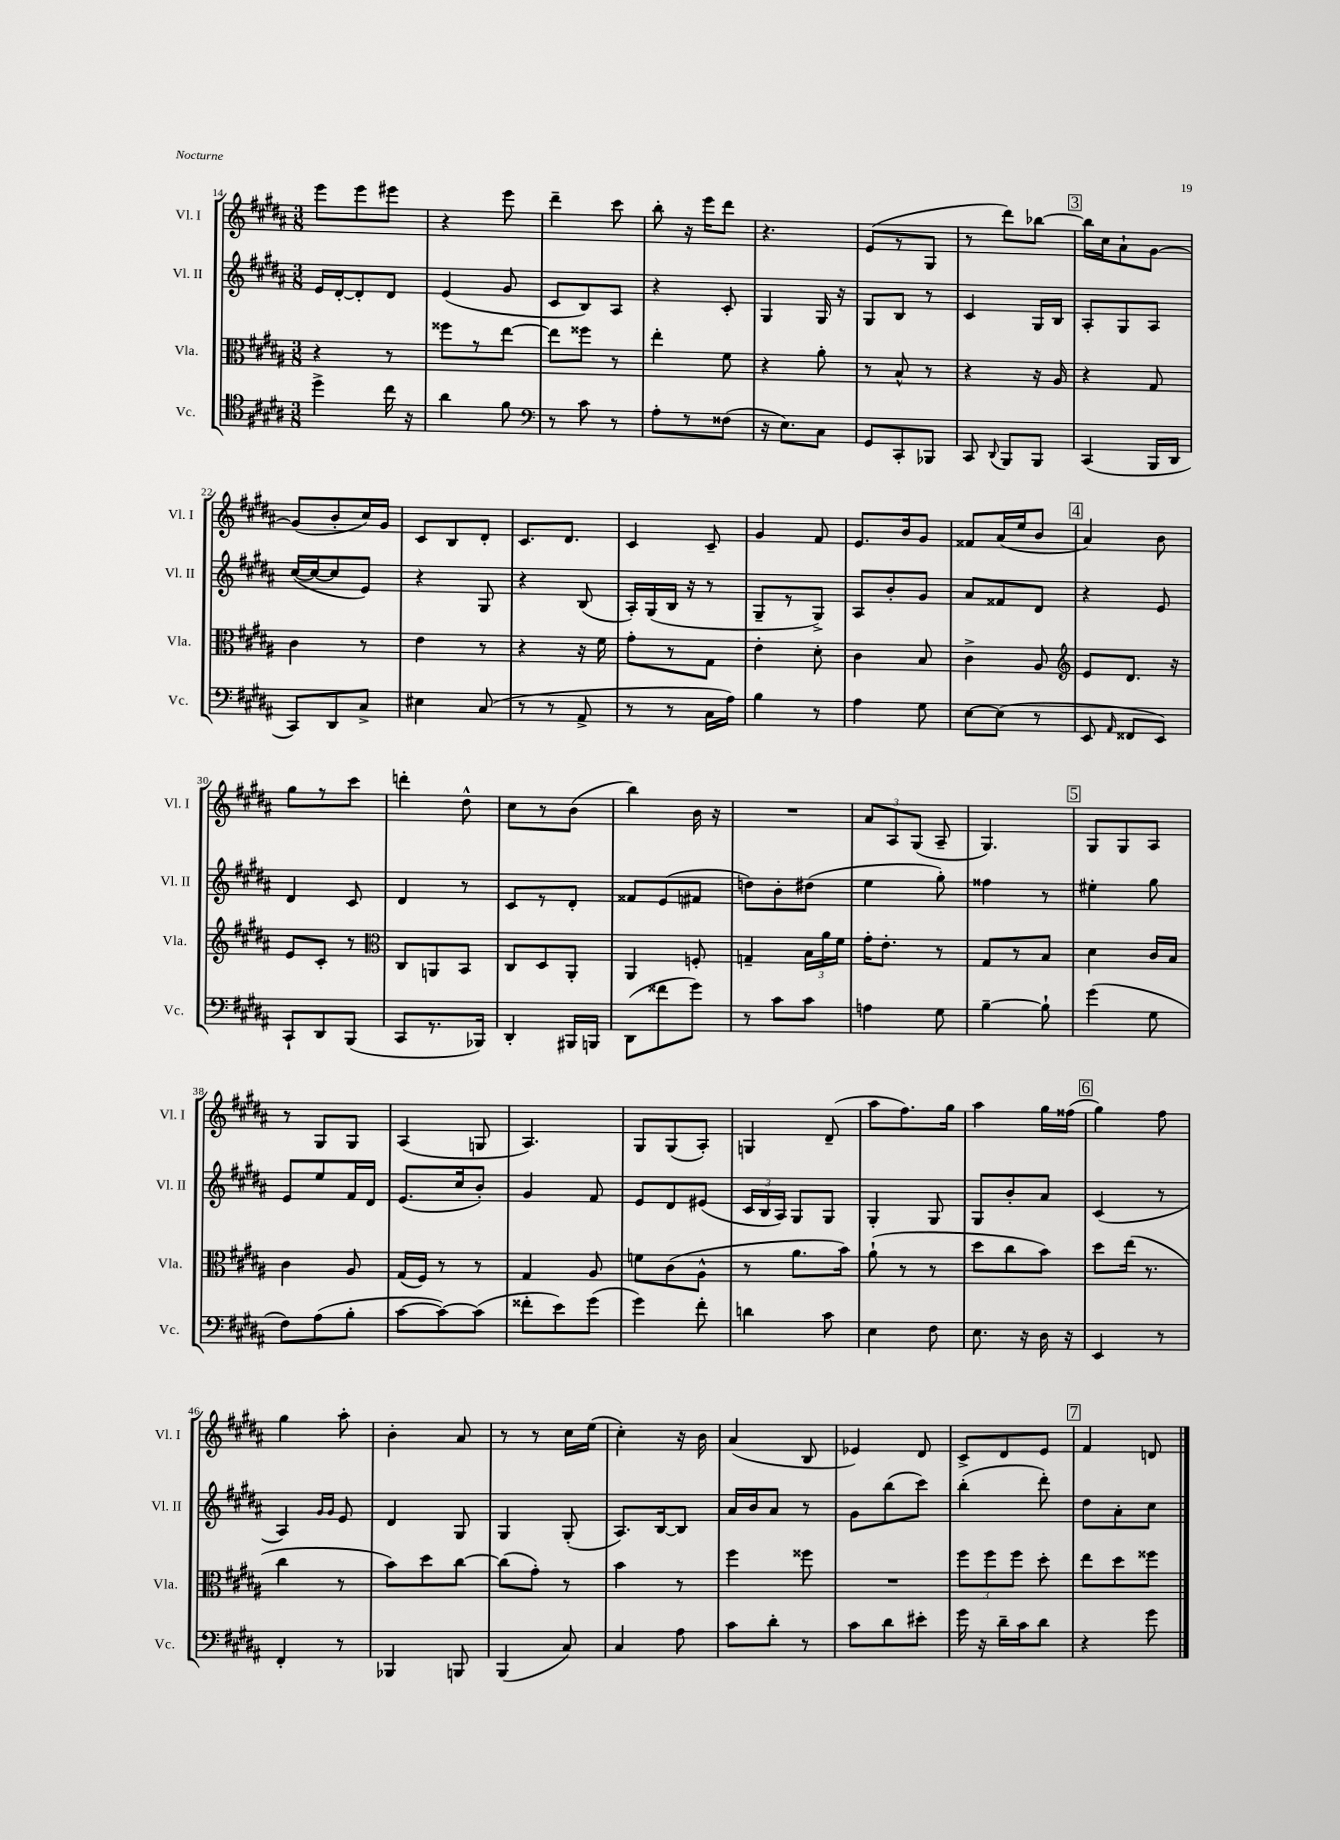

**kern	**kern	**kern	**kern
*staff4	*staff3	*staff2	*staff1
*clefC4	*clefC3	*clefG2	*clefG2
*k[f#c#g#d#a#]	*k[f#c#g#d#a#]	*k[f#c#g#d#a#]	*k[f#c#g#d#a#]
*M3/8	*M3/8	*M3/8	*M3/8
4dd#^	4r	16e	8eee
.	.	[16d#'	.
.	.	8d#']	8eee
16cc#	8r	8d#	8eee#
16r	.	.	.
=	=	=	=
4a#	8ff##	(4e	4r
.	8r	.	.
8f#	[8ee	8g#	8eee
=	=	=	=
*clefF4	*	*	*
8r	8ee]	8c#	4ddd#~
8c#	8ff##	8B)	.
8r	8r	8A#	8ccc#
=	=	=	=
8A#'	4ee'	4r	8bb'
8r	.	.	16r
.	.	.	16eee
(8F##	8f#	8c#'	8ddd#
=	=	=	=
16r	4r	4G#	4.r
8.E)	.	.	.
8C#	8a#'	16G#	.
.	.	16r	.
=	=	=	=
8GG#	8r	8G#	(8e
8CC#'	8B^^	8B	8r
8BBB-	8r	8r	8G#
=	=	=	=
8CC#	4r	4c#	8r
8qqDD#	.	.	.
8BBB	.	.	8ddd#)
8BBB	16r	16G#	[8bb-
.	16A#	16B	.
=	=	=	=
(4CC#	4r	8A#'	16bb-]
.	.	.	16cc#
.	.	8G#	8a#`
16BBB	8G#	8A#	[8g#
16DD#	.	.	.
=	=	=	=
8CC#)	4c#	([16cc#	(8g#]
.	.	16cc#_	.
8DD#	.	8cc#]	8b'
8C#^	8r	8e)	16cc#)
.	.	.	16g#
=	=	=	=
4E#	4e	4r	8c#
.	.	.	8B
(8C#	8r	8G#	8d#'
=	=	=	=
8r	4r	4r	8.c#
8r	.	.	.
.	.	.	8.d#
8AA#^	16r	(8B	.
.	16f#	.	.
=	=	=	=
8r	8g#'	16A#')	4c#
.	.	(16G#	.
8r	8r	16B	.
.	.	16r	.
16C#	8G#	8r	8c#~
16A#)	.	.	.
=	=	=	=
4B	4e'	8G#~	4g#
.	.	8r	.
8r	8d#'	8G#^)	8f#
=	=	=	=
4A#	4c#	8A#	8.e
.	.	8b'	.
.	.	.	16b
8G#	8B	8g#	8g#
=	=	=	=
[8E	4c#^	8a#	8f##
(8E]	.	8f##	(16a#
.	.	.	16ee
8r	8A#	8d#	8b
=	=	=	=
*	*clefG2	*	*
8EE	8e	4r	4a#)
16qqAA#	.	.	.
8FF##	8.d#	.	.
8EE)	.	8e	8b
.	16r	.	.
=	=	=	=
8CC#`	8e	4d#	8gg#
8DD#	8c#'	.	8r
(8BBB	8r	8c#	8ccc#
=	=	=	=
*	*clefC3	*	*
8CC#	8C#	4d#	4ddd'
8.r	8AA	.	.
.	8BB	8r	8dd#^^
16BBB-)	.	.	.
=	=	=	=
4DD#'	8C#	8c#	8cc#
.	8D#	8r	8r
16BBB#	8AA#'	8d#'	(8b
16BBB	.	.	.
=	=	=	=
(8DD#	4AA#	8f##	4bb)
8f##	.	(8e	.
8g#)	8F'	8f#	16b
.	.	.	16r
=	=	=	=
8r	4G~	8dd)	4.r
8c#	.	8b'	.
8c#	24B	(8dd#	.
.	24a#	.	.
.	24f#	.	.
=	=	=	=
4A	16g#'	4ee	12a#
.	8.e'	.	.
.	.	.	12A#
.	.	.	(12G#
8G#	8r	8gg#')	8A#~
=	=	=	=
[4B~	8G#	4ff##	4.G#)
.	8r	.	.
8B`]	8B	8r	.
=	=	=	=
(4g#	4d#	4ee#'	8G#
.	.	.	8G#
8G#	16c#	8gg#	8A#
.	16B	.	.
=	=	=	=
8F#)	4c#	8e	8r
(8A#	.	8ee	8G#
8B'	8A#	16f#	8G#
.	.	16d#	.
=	=	=	=
[8c#	(16G#	(8.e	(4A#
.	16F#)	.	.
8c#_)	8r	.	.
.	.	16cc#	.
(8c#]	8r	8b')	8G
=	=	=	=
8f##'	4G#	4g#	4.A#)
8e)	.	.	.
(8g#	8A#	8f#	.
=	=	=	=
4g#)	8f	8e	8G#
.	(8c#	8d#	(8G#
8f#'	8A#^^	(8e#	8A#')
=	=	=	=
4d	8r	24c#	4G
.	.	24B	.
.	.	24A#)	.
.	8.a#	8G#	.
8c#	.	8G#	(8d#~
.	16b)	.	.
=	=	=	=
4E	(8a#`	4G#'	8aa#
.	8r	.	8.ff#)
8F#	8r	8G#	.
.	.	.	16gg#
=	=	=	=
8.E	8dd#	8G#	4aa#
.	8cc#	8b'	.
16r	.	.	.
16D#	8b)	8a#	16gg#
16r	.	.	(16ff##
=	=	=	=
4EE	8dd#	(4c#	4gg#)
.	(16ee	.	.
.	8.r	.	.
8r	.	8r	8ff#
=	=	=	=
4FF#'	4cc#	4A#)	4gg#
.	.	16qqg#	.
.	.	16qqg#	.
8r	8r	8e	8aa#'
=	=	=	=
4BBB-	8b)	4d#	4b'
.	8dd#	.	.
8BBB	[8cc#	8G#	8a#
=	=	=	=
(4BBB	(8cc#]	4G#	8r
.	8g#')	.	8r
8C#)	8r	(8G#'	16cc#
.	.	.	(16ee
=	=	=	=
4C#	4b	8.A#)	4cc#')
.	.	[16B	.
8A#	8r	8B]	16r
.	.	.	16b
=	=	=	=
8c#	4ff#	16a#	(4a#
.	.	16b	.
8d#'	.	8a#	.
8r	8ff##	8r	8B
=	=	=	=
8c#	4.r	8g#	4e-)
8d#	.	(8bb	.
8e#'	.	8ccc#)	8d#
=	=	=	=
16g#	12ff#	(4bb'	8c#^
16r	.	.	.
.	12ff#	.	.
16d#~	.	.	8d#
.	12ff#	.	.
16c#	.	.	.
8d#	8dd#'	8ddd#')	8e
=	=	=	=
4r	8ee	8dd#	4f#
.	8dd#	8a#'	.
8g#	8ff##	8cc#	8d
==	==	==	==
*-	*-	*-	*-
